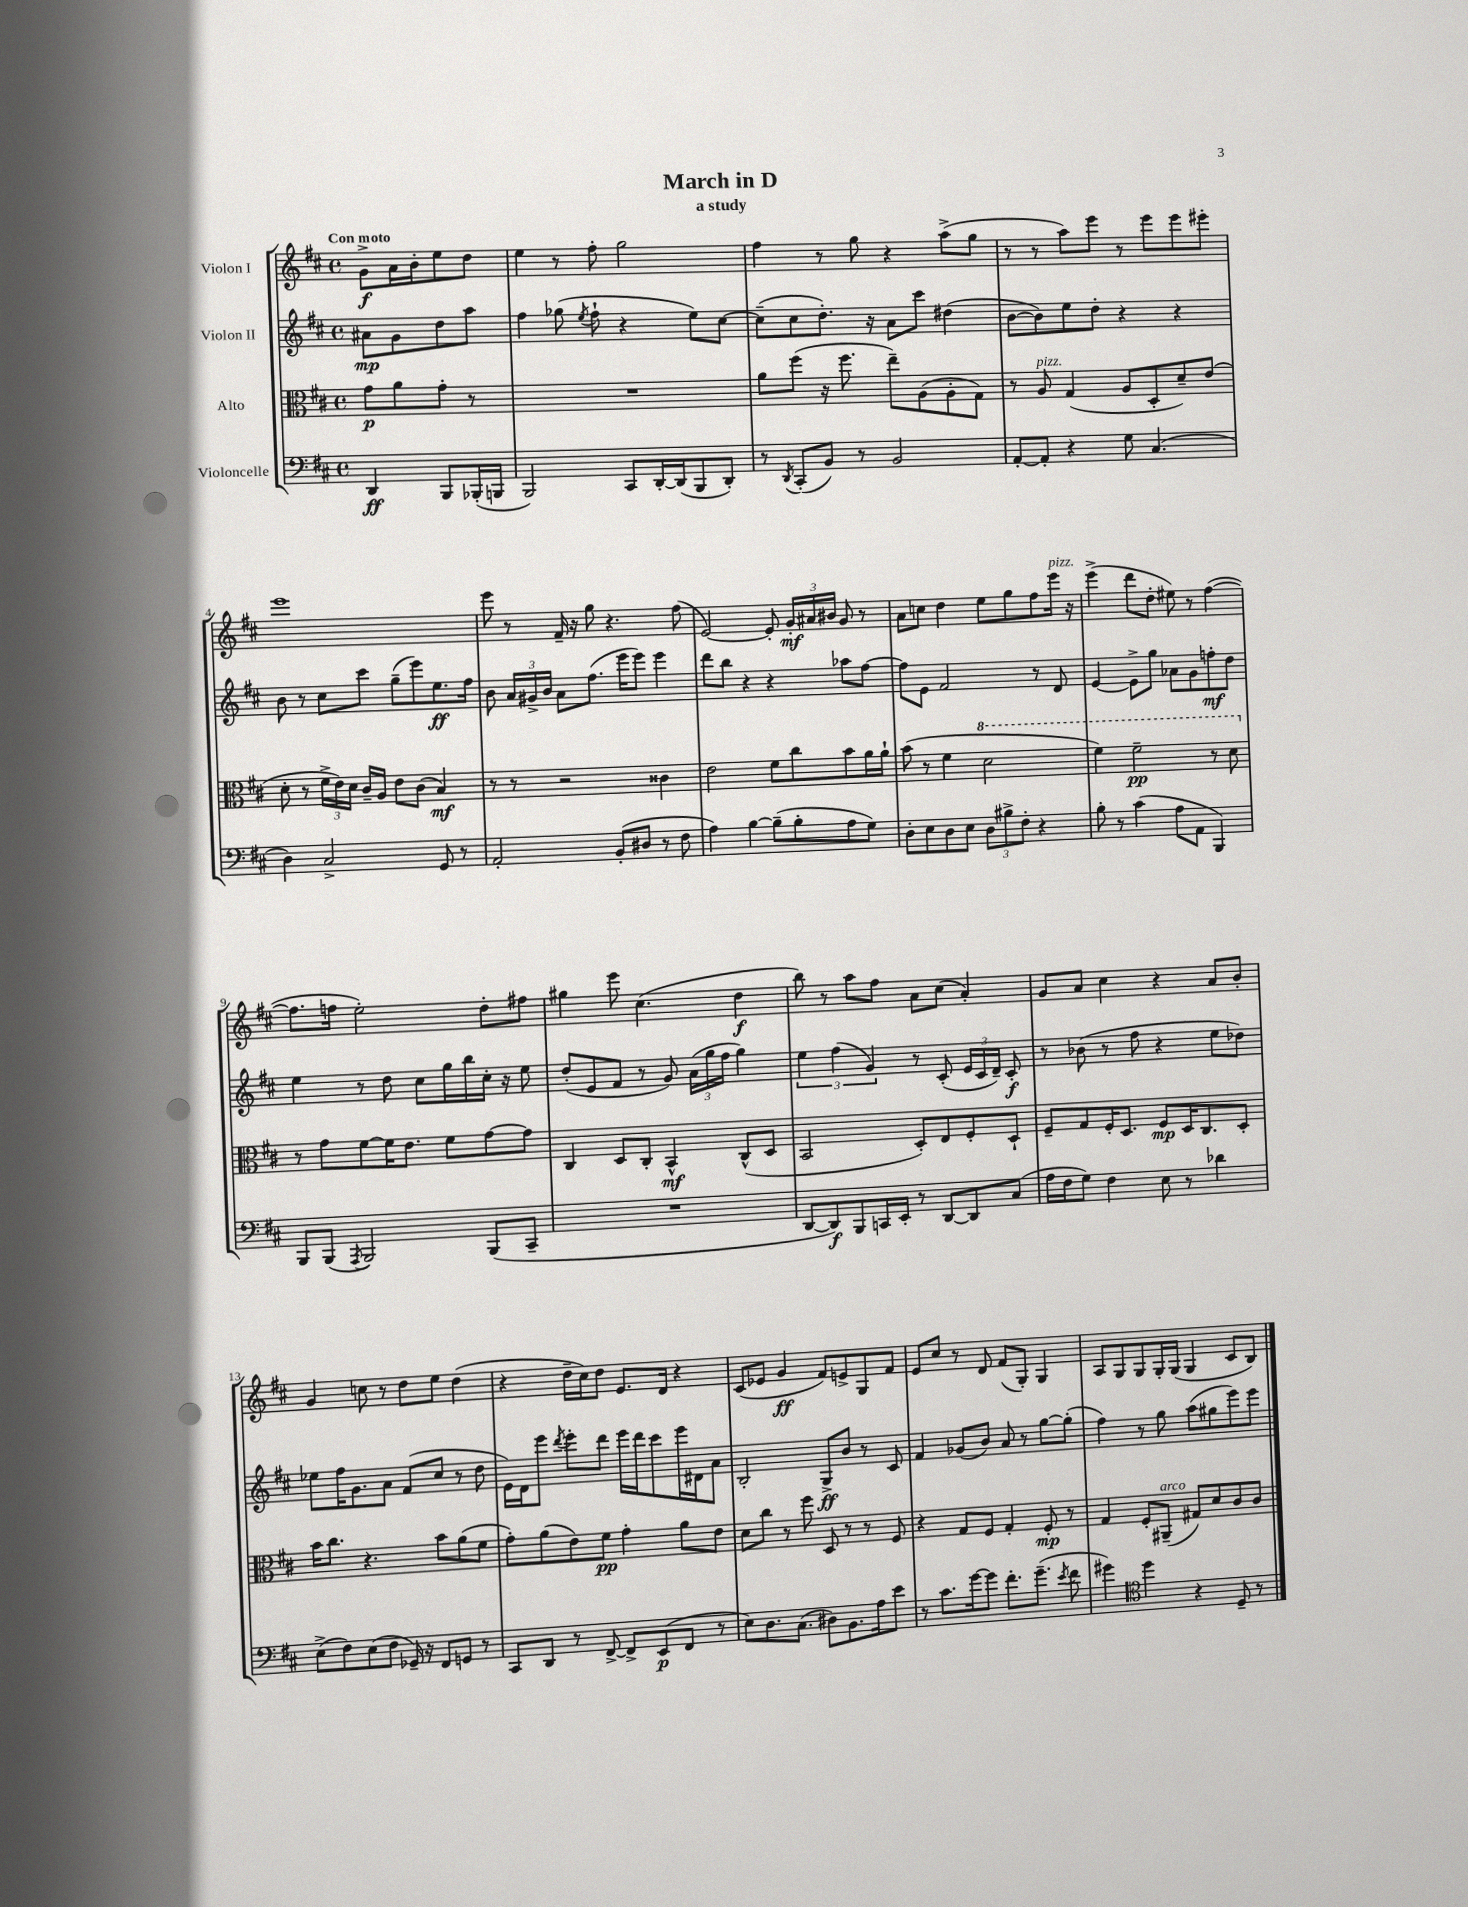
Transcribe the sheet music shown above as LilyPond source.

\header { title = "March in D" subtitle = "a study" }
<<
\new StaffGroup <<
\new Staff = "s0" \with { instrumentName = "Violon I" } {
    \clef treble \key d \major \defaultTimeSignature \time 4/4 \partial 2 \tempo "Con moto"
    \autoBeamOff g'8[->\f a'16 b'16-. e''8 d''8] |
    e''4 r8 fis''8-. g''2 |
    fis''4 r8 g''8 r4 a''8[->( g''8] |
    r8 r8 a''8[) e'''8] r8 e'''8[ e'''8 eis'''8]-. |
    e'''1 |
    e'''8 r8 fis'16-- r16 g''8 r4. fis''8( |
    e'2~) e'8-. \tuplet 3/2 { g'16[-.\mf ais'16 bis'16] } g'8 r8 |
    a'8[ c''8] d''4 e''8[ g''8 fis''8 e'''16]^\markup { \italic "pizz." } r16 |
    e'''4->( d'''8[ d''8]-. eis''8) r8 fis''4~( |
    fis''8.[ f''16] e''2-.) d''8[-. fis''8] |
    gis''4 e'''8 cis''4.( d''4\f |
    b''8) r8 a''8[ fis''8] a'8[ cis''8]( a'4-.) |
    g'8[ a'8] cis''4 r4 a'8[ b'8]-. |
    g'4 c''8 r8 d''8[ e''8] d''4( |
    r4 d''16[-- cis''16) d''8] e'8.[ d'16] r4 |
    cis'8[( ees'8] g'4\ff fis'8[) e'8-> g8 fis'8] |
    e'8[ cis''8] r8 d'8 fis'8[( g8]-.) g4 |
    a8[ g8 g8 g16-. g16]( g4 cis'8[ b8]) \bar "|." |
}
\new Staff = "s1" \with { instrumentName = "Violon II" } {
    \clef treble \key d \major \defaultTimeSignature \time 4/4 \partial 2
    \autoBeamOff ais'8[\mp g'8 d''8 a''8] |
    fis''4 ges''8( \acciaccatura { e''8 } fis''8-! r4 e''8[) cis''8]~ |
    cis''8[--( cis''8 d''8.]-.) r16 a'8[ cis'''8] dis''4( |
    b'8[~ b'8) e''8 d''8]-. r4 r4 |
    b'8 r8 cis''8[ cis'''8] g''8[--( e'''8) e''8.\ff fis''16] |
    b'8 \tuplet 3/2 { a'16[ gis'16-> b'16] } a'8[ fis''8.]( e'''16[ e'''8]) e'''4 |
    d'''8[ b''8] r4 r4 aes''8[ fis''8]~ |
    fis''8[ e'8] fis'2 r8 d'8 |
    e'4~ e'8[-> g''8] aes'8[ g'8 f''8-.\mf d''8] |
    e''4 r8 d''8 cis''8[ g''16 b''16 cis''16]-. r16 e''8 |
    d''8[-.( e'8 fis'8] r8 g'8) \tuplet 3/2 { a'16[( g''16 fis''16] } g''4) |
    \tuplet 3/2 { e''4 fis''4( g'4) } r8 cis'8-.( \tuplet 3/2 { e'16[ cis'16 d'16]--) } cis'8-.\f |
    r8 bes'8( r8 fis''8 r4 e''8[ des''8]) |
    ees''8[ fis''16 g'8. a'8] fis'8[( cis''8] r8 d''8 |
    e'16[) d'16 e'''8] \acciaccatura { d'''8 } e'''8[-. d'''8] e'''16[ d'''16 cis'''8 e'''16 dis'16 a'8] |
    b2-. g8[->\ff b'8] r8 cis'8 |
    fis'4 ges'8[( b'8]) a'8 r8 g''8[~ g''8]-.( |
    fis''4) r8 g''8 a''8[( gis''8 e'''8) e'''8] \bar "|." |
}
\new Staff = "s2" \with { instrumentName = "Alto" } {
    \clef alto \key d \major \defaultTimeSignature \time 4/4 \partial 2
    \autoBeamOff g'8[\p a'8 g'8]-. r8 |
    R1 |
    a'8[ fis''8]( r16 fis''8. e''8[--) a8( a8-. g8]) |
    r8 a8^\markup { \italic "pizz." } g4( a8[ d8-. d'8--) e'8]( |
    d'8-. r8 \tuplet 3/2 { fis'16[-> e'16) d'16] } cis'16[-- a16] e'8[ cis'8]( b4\mf) |
    r8 r8 r2 cisis'4 |
    e'2 fis'8[ cis''8 b'8 a'16 a'16]-! |
    b'8( r8 fis'4 \ottava #1 d''2 |
    fis''4) fis''2--\pp r8 d''8 \ottava #0 |
    r8 g'8[ fis'8~ fis'16 e'8.] fis'8[ g'8~ g'8] |
    cis4 d8[ cis8]-. b,4-^\mf cis8[-^( d8] |
    b,2 d8[-.) e8 fis8-. d8]-! |
    fis8[-- g8 fis16-. d8.] fis8[\mp d16 cis8. d8]-. |
    b'16[ cis''8.] r4. b'8[ a'8( fis'8] |
    g'8[-.) a'8( e'8) fis'8]\pp g'4-. a'8[ e'8] |
    d'8[ cis''8] r8 fis''8 d8 r8 r8 fis8 |
    r4 g8[ fis8] g4-. fis8-.\mp r8 |
    g4 fis8[-. ais,8]--^\markup { \italic "arco" }( gis8[) d'8 cis'8 cis'8] \bar "|." |
}
\new Staff = "s3" \with { instrumentName = "Violoncelle" } {
    \clef bass \key d \major \defaultTimeSignature \time 4/4 \partial 2
    \autoBeamOff d,4\ff b,,8[ bes,,16-.( b,,16] |
    b,,2) cis,8[ d,16~-. d,16( b,,8 d,8]-.) |
    r8 \acciaccatura { d,8 } cis,8[-.( b,8]) r8 b,2 |
    a,8[~-. a,8]-. r4 g8 cis4.( |
    d4) cis2-> g,8 r8 |
    a,2-. b,8[-.( dis8] r8 fis8 |
    a4) b4~ b8[--( b8-. a8 g8]) |
    d8[-. e8 d8 e8] \tuplet 3/2 { d8[ bis8-> fis8]-. } r4 |
    b8-. r8 cis'4( a8[ a,8] b,,4) |
    b,,8[ b,,8]( \acciaccatura { a,,8 } b,,2) b,,8[( cis,8]-- |
    R1 |
    d,8[~ d,8\f) b,,8 c,16 e,16]-. r8 d,8[~ d,8 cis8]( |
    a16[ fis16 g8]) fis4 e8 r8 des'4 |
    e8[->( fis8) e8( fis8] ges,16--) r16 fis,8[ g,8] r8 |
    cis,8[ d,8] r8 fis,8~-> fis,8[-> e,8\p( fis,8] r8 |
    e8[) d8. cis8.]( dis8[) b,8. a16 e'8] |
    r8 cis'8.[ g'16~ g'8] fis'8.[-. g'8.]--( \acciaccatura { e'8 } fis'8 |
    gis'4) \clef tenor d''4 r4 d8-- r8 \bar "|." |
}
>>
>>
